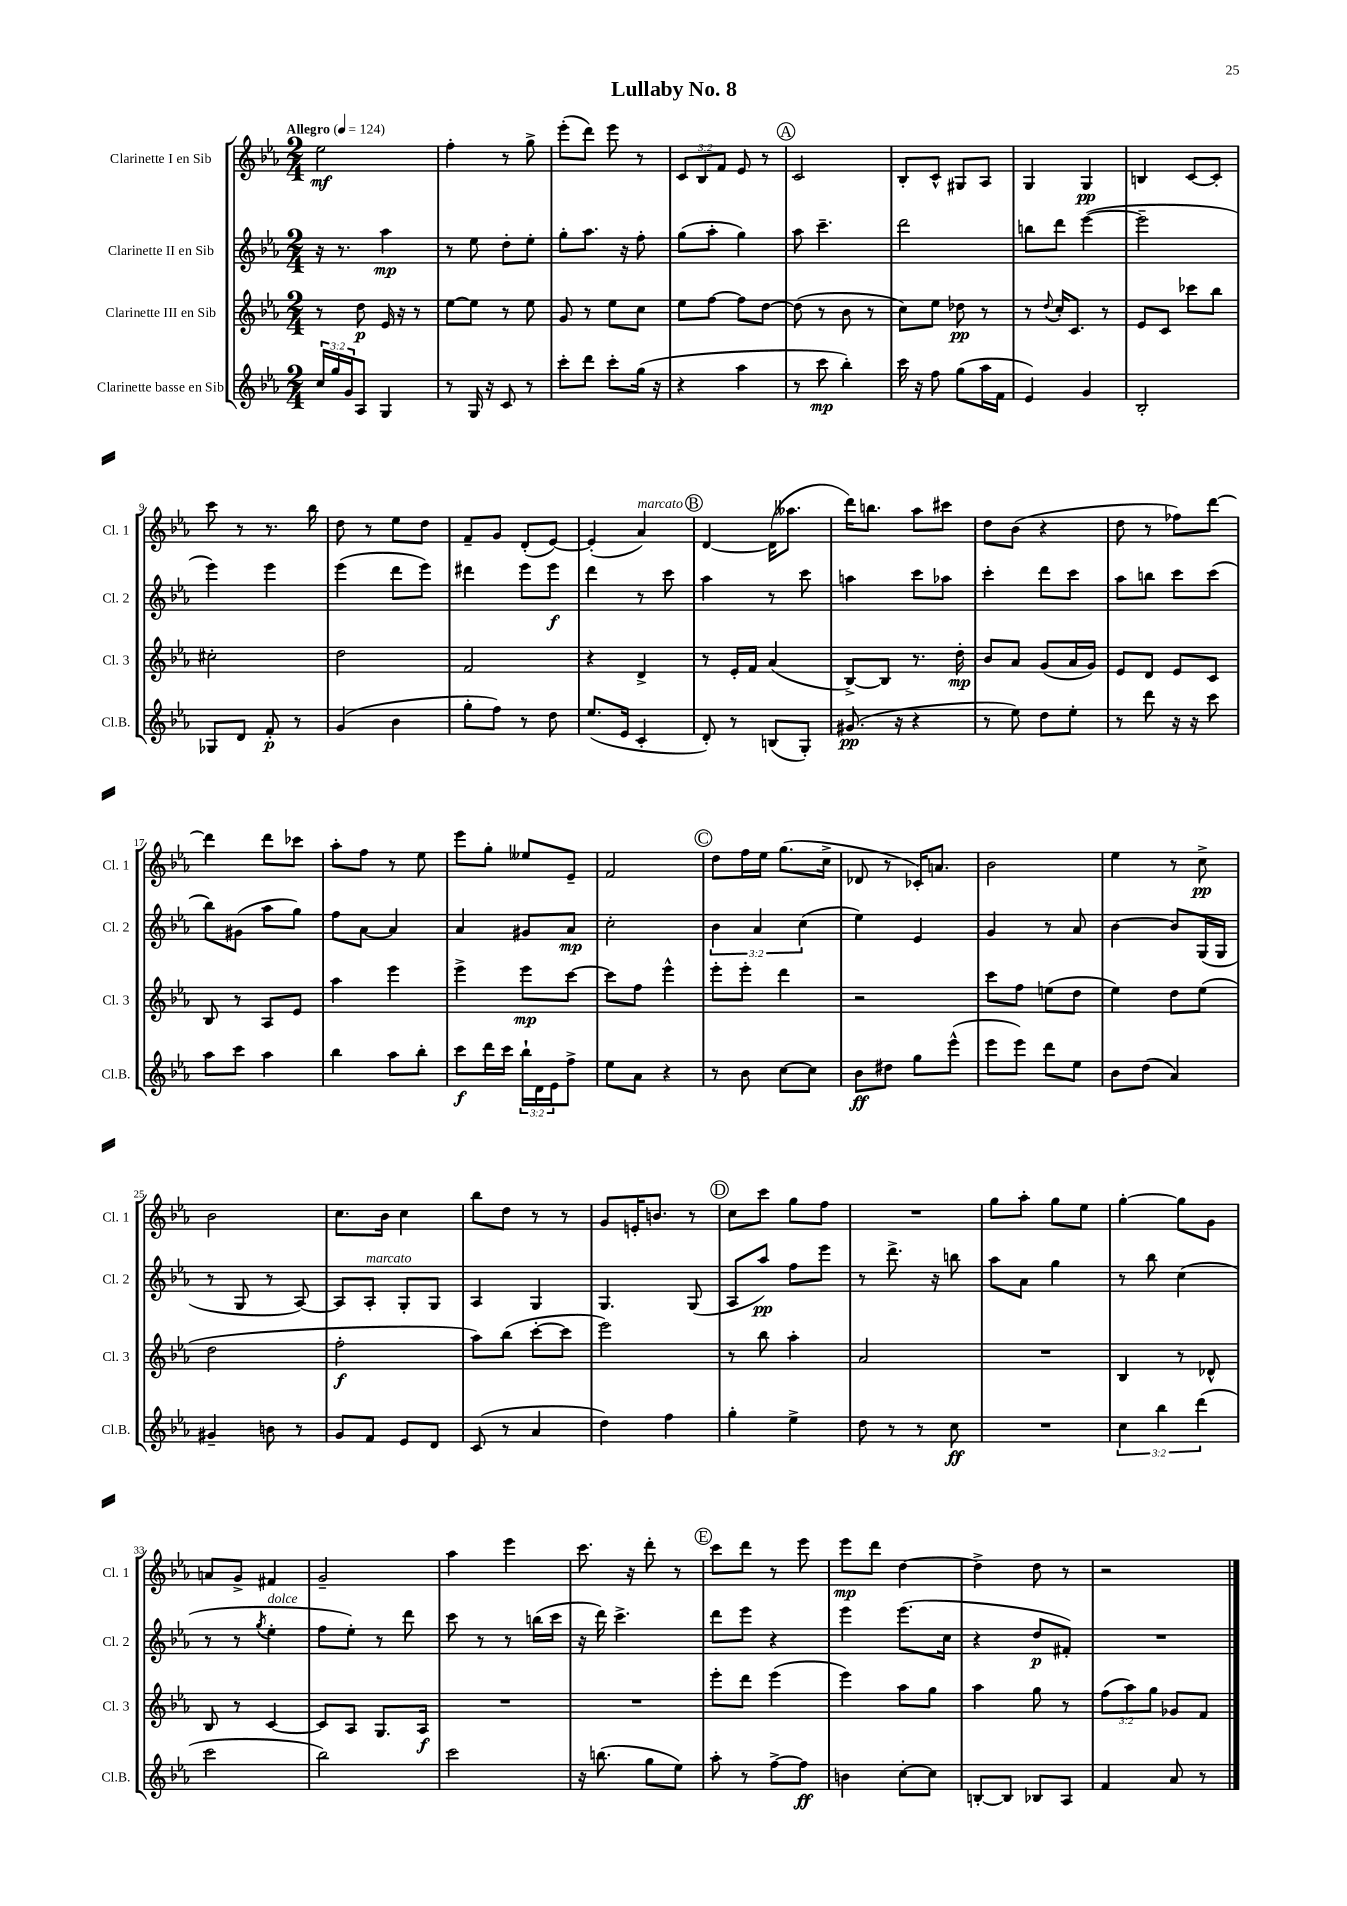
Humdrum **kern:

**kern	**dynam	**kern	**dynam	**kern	**dynam	**kern	**dynam
*part4	*part4	*part3	*part3	*part2	*part2	*part1	*part1
*staff4	*staff4	*staff3	*staff3	*staff2	*staff2	*staff1	*staff1
*I"Clarinette basse en Sib	*	*I"Clarinette III en Sib	*	*I"Clarinette II en Sib	*	*I"Clarinette I en Sib	*
*I'Cl.B.	*	*I'Cl. 3	*	*I'Cl. 2	*	*I'Cl. 1	*
*clefG2	*	*clefG2	*	*clefG2	*	*clefG2	*
*k[b-e-a-]	*	*k[b-e-a-]	*	*k[b-e-a-]	*	*k[b-e-a-]	*
*M2/4	*	*M2/4	*	*M2/4	*	*M2/4	*
*MM124	*	*MM124	*	*MM124	*	*MM124	*
=1	=1	=1	=1	=1	=1	=1	=1
!	!	!	!	!	!	!LO:TX:a:B:t=Allegro	!
24cc/LL	.	8r	.	16r	.	2ee-\	mf
24gg/	.	.	.	.	.	.	.
.	.	.	.	8.r	.	.	.
24g/J	.	.	.	.	.	.	.
8A-/J	.	8dd\	p	.	.	.	.
4G/	.	16e-/	.	4aa-\	mp	.	.
.	.	16r	.	.	.	.	.
.	.	8r	.	.	.	.	.
=2	=2	=2	=2	=2	=2	=2	=2
8r	.	[8ee-\L	.	8r	.	4ff'\	.
16G/	.	8ee-\J]	.	8ee-\	.	.	.
16r	.	.	.	.	.	.	.
8c/	.	8r	.	8dd'\L	.	8r	.
8r	.	8ee-\	.	8ee-'\J	.	8gg^\	.
=3	=3	=3	=3	=3	=3	=3	=3
8ccc'\L	.	8g/	.	8gg'\L	.	(8eee-'\L	.
8ddd\J	.	8r	.	8.aa-\J	.	8ddd\J)	.
8ccc'\L	.	8ee-\L	.	.	.	8eee-\	.
.	.	.	.	16r	.	.	.
(16gg\Jk	.	8cc\J	.	8ff'\	.	8r	.
16r	.	.	.	.	.	.	.
=4	=4	=4	=4	=4	=4	=4	=4
4r	.	8ee-\L	.	(8gg\L	.	12c/L	.
.	.	.	.	.	.	12B-/	.
.	.	[8ff\J	.	8aa-'\J	.	.	.
.	.	.	.	.	.	12f/J	.
4aa-\	.	8ff\L]	.	4gg\)	.	8e-/	.
.	.	[8dd\J	.	.	.	8r	.
!!LO:REH:place=s1:t=A
=5	=5	=5	=5	=5	=5	=5	=5
8r	.	(8dd\]	.	8aa-\	.	2c/	.
8ccc\	mp	8r	.	4.ccc~\	.	.	.
4bb-'\)	.	8b-\	.	.	.	.	.
.	.	8r	.	.	.	.	.
=6	=6	=6	=6	=6	=6	=6	=6
16ccc\	.	8cc\L)	.	2ddd\	.	8B-'/L	.
16r	.	.	.	.	.	.	.
8ff\	.	8ee-\J	.	.	.	8c^^/J	.
(8gg\L	.	8dd-X\	pp	.	.	8G#X/L	.
16aa-\L	.	8r	.	.	.	8A-/J	.
16f\JJ	.	.	.	.	.	.	.
=7	=7	=7	=7	=7	=7	=7	=7
4e-/)	.	8r	.	8bbn\L	.	4G/	.
.	.	8qqdd/	.	.	.	.	.
.	.	16cc'/KL	.	8ddd\J	.	.	.
.	.	8.c/J	.	.	.	.	.
4g/	.	.	.	([4eee-\	.	4G/	pp
.	.	8r	.	.	.	.	.
=8	=8	=8	=8	=8	=8	=8	=8
2B-'/	.	8e-/L	.	2eee-~\]	.	4Bn/	.
.	.	8c/J	.	.	.	.	.
.	.	8ccc-X\L	.	.	.	[8c/L	.
.	.	8bb-\J	.	.	.	8c'/J]	.
!!LO:LB:g=z
=9	=9	=9	=9	=9	=9	=9	=9
8G-X/L	.	2cc#X'\	.	4eee-\)	.	8ccc\	.
8d/J	.	.	.	.	.	8r	.
8f'/	p	.	.	4eee-\	.	8.r	.
8r	.	.	.	.	.	.	.
.	.	.	.	.	.	16bb-\	.
=10	=10	=10	=10	=10	=10	=10	=10
(4g/	.	2dd\	.	(4eee-\	.	8dd\	.
.	.	.	.	.	.	8r	.
4b-\	.	.	.	8ddd\L	.	8ee-\L	.
.	.	.	.	8eee-\J)	.	8dd\J	.
=11	=11	=11	=11	=11	=11	=11	=11
8gg'\L	.	2f/	.	4ddd#X\	.	8f~/L	.
8ff\J)	.	.	.	.	.	8g/J	.
8r	.	.	.	8eee-\L	.	(8d'/L	.
8dd\	.	.	.	8eee-\J	f	[8e-/J)	.
=12	=12	=12	=12	=12	=12	=12	=12
(8.ee-/L	.	4r	.	4ddd\	.	(4e-'/]	.
16e-/Jk	.	.	.	.	.	.	.
!	!	!	!	!	!	!LO:TX:a:i:t=marcato	!
4c'/	.	4d^/	.	8r	.	4a-/)	.
.	.	.	.	8ccc\	.	.	.
!!LO:REH:place=s1:t=B
=13	=13	=13	=13	=13	=13	=13	=13
8d'/)	.	8r	.	4aa-\	.	[4d/	.
8r	.	16e-'/LL	.	.	.	.	.
.	.	16f/JJ	.	.	.	.	.
(8Bn/L	.	(4a-/	.	8r	.	(16d\KL]	.
.	.	.	.	.	.	8.aa--X\J	.
8G'/J)	.	.	.	8ccc\	.	.	.
=14	=14	=14	=14	=14	=14	=14	=14
(8.g#X/	pp	[8B-^/L)	.	4aan\	.	16ddd\KL)	.
.	.	.	.	.	.	8.bbn\J	.
.	.	8B-/J]	.	.	.	.	.
16r	.	.	.	.	.	.	.
4r	.	8.r	.	8ccc\L	.	8aa-\L	.
.	.	.	.	8aa-X\J	.	8ccc#X\J	.
.	.	16dd'\	mp	.	.	.	.
=15	=15	=15	=15	=15	=15	=15	=15
8r	.	8b-/L	.	4ccc'\	.	8dd\L	.
8ee-\)	.	8a-/J	.	.	.	(8b-\J	.
8dd\L	.	(8g/L	.	8ddd\L	.	4r	.
8ee-'\J	.	16a-/L	.	8ccc\J	.	.	.
.	.	16g/JJ)	.	.	.	.	.
=16	=16	=16	=16	=16	=16	=16	=16
8r	.	8e-/L	.	8aa-\L	.	8dd\	.
8ddd\	.	8d/J	.	8bbn\J	.	8r	.
16r	.	8e-/L	.	8ccc\L	.	8ff-X\L)	.
16r	.	.	.	.	.	.	.
8ccc\	.	8c/J	.	(8ccc\J	.	[8ddd\J	.
!!LO:LB:g=z
=17	=17	=17	=17	=17	=17	=17	=17
8aa-\L	.	8B-/	.	8bb-\L)	.	4ddd\]	.
8ccc\J	.	8r	.	(8g#X\J	.	.	.
4aa-\	.	8A-/L	.	8aa-\L	.	8ddd\L	.
.	.	8e-/J	.	8gg\J)	.	8ccc-X\J	.
=18	=18	=18	=18	=18	=18	=18	=18
4bb-\	.	4aa-\	.	8ff\L	.	8aa-'\L	.
.	.	.	.	[8a-\J	.	8ff\J	.
8aa-\L	.	4eee-\	.	4a-/]	.	8r	.
8bb-'\J	.	.	.	.	.	8ee-\	.
=19	=19	=19	=19	=19	=19	=19	=19
8ccc\L	f	4eee-^\	.	4a-/	.	8eee-\L	.
16ddd\L	.	.	.	.	.	8gg'\J	.
16ccc\JJ	.	.	.	.	.	.	.
24bb-`\LL	.	8eee-\L	mp	8g#X/L	.	8ee--X/L	.
24d\	.	.	.	.	.	.	.
24e-\J	.	.	.	.	.	.	.
8ff^\J	.	[8ccc\J	.	8a-/J	mp	8e-~/J	.
=20	=20	=20	=20	=20	=20	=20	=20
8ee-\L	.	8ccc\L]	.	2cc'\	.	2f/	.
8a-\J	.	8ff\J	.	.	.	.	.
4r	.	4eee-^^\	.	.	.	.	.
!!LO:REH:place=s1:t=C
=21	=21	=21	=21	=21	=21	=21	=21
8r	.	8eee-'\L	.	6b-\	.	8dd\L	.
8b-\	.	8eee-'\J	.	.	.	16ff\L	.
.	.	.	.	6a-/	.	.	.
.	.	.	.	.	.	16ee-\JJ	.
[8cc\L	.	4ddd\	.	.	.	(8.gg\L	.
.	.	.	.	(6cc\	.	.	.
8cc\J]	.	.	.	.	.	.	.
.	.	.	.	.	.	16cc^\Jk	.
=22	=22	=22	=22	=22	=22	=22	=22
8b-\L	ff	2r	.	4ee-\)	.	8d-X/	.
8dd#X\J	.	.	.	.	.	8r	.
8gg\L	.	.	.	4e-/	.	16c-X'/KL)	.
.	.	.	.	.	.	8.an/J	.
(8eee-^^\J	.	.	.	.	.	.	.
=23	=23	=23	=23	=23	=23	=23	=23
8eee-\L	.	8ccc\L	.	4g/	.	2b-\	.
8eee-\J)	.	8ff\J	.	.	.	.	.
8ddd\L	.	(8een\L	.	8r	.	.	.
8ee-\J	.	8dd\J	.	8a-/	.	.	.
=24	=24	=24	=24	=24	=24	=24	=24
8b-\L	.	4ee-\)	.	[4b-\	.	4ee-\	.
(8dd\J	.	.	.	.	.	.	.
4a-/)	.	8dd\L	.	8b-/L]	.	8r	.
.	.	(8ee-\J	.	(16G/L	.	8cc^\	pp
.	.	.	.	16G/JJ	.	.	.
!!LO:LB:g=z
=25	=25	=25	=25	=25	=25	=25	=25
4g#X~/	.	2dd\	.	8r	.	2b-\	.
.	.	.	.	8G/	.	.	.
8bn\	.	.	.	8r	.	.	.
8r	.	.	.	[8A-/)	.	.	.
=26	=26	=26	=26	=26	=26	=26	=26
8g/L	.	2ff'\	f	8A-/L]	.	8.cc\L	.
!	!	!	!	!LO:TX:a:i:t=marcato	!	!	!
8f/J	.	.	.	8A-'/J	.	.	.
.	.	.	.	.	.	16b-\Jk	.
8e-/L	.	.	.	8G'/L	.	4cc\	.
8d/J	.	.	.	8G/J	.	.	.
=27	=27	=27	=27	=27	=27	=27	=27
(8c/	.	8aa-\L)	.	4A-/	.	8bb-\L	.
8r	.	(8bb-\J	.	.	.	8dd\J	.
4a-/	.	[8ccc'\L	.	4G/	.	8r	.
.	.	8ccc\J]	.	.	.	8r	.
=28	=28	=28	=28	=28	=28	=28	=28
4dd\)	.	2eee-\)	.	4.G/	.	8g/L	.
.	.	.	.	.	.	16en'/K	.
.	.	.	.	.	.	8.bn/J	.
4ff\	.	.	.	.	.	.	.
.	.	.	.	(8G/	.	8r	.
!!LO:REH:place=s1:t=D
=29	=29	=29	=29	=29	=29	=29	=29
4gg'\	.	8r	.	8A-/L	.	8cc\L	.
.	.	8bb-\	.	8aa-/J)	pp	8ccc\J	.
4ee-^\	.	4aa-'\	.	8ff\L	.	8gg\L	.
.	.	.	.	8eee-\J	.	8ff\J	.
=30	=30	=30	=30	=30	=30	=30	=30
8dd\	.	2a-/	.	8r	.	2r	.
8r	.	.	.	8.ddd^\	.	.	.
8r	.	.	.	.	.	.	.
.	.	.	.	16r	.	.	.
8cc\	ff	.	.	8bbn\	.	.	.
=31	=31	=31	=31	=31	=31	=31	=31
2r	.	2r	.	8aa-\L	.	8gg\L	.
.	.	.	.	8a-\J	.	8aa-'\J	.
.	.	.	.	4gg\	.	8gg\L	.
.	.	.	.	.	.	8ee-\J	.
=32	=32	=32	=32	=32	=32	=32	=32
6cc\	.	4B-/	.	8r	.	[4gg'\	.
.	.	.	.	8bb-\	.	.	.
6bb-\	.	.	.	.	.	.	.
.	.	8r	.	(4cc\	.	8gg\L]	.
(6ddd\	.	.	.	.	.	.	.
.	.	8d-X^^/	.	.	.	8g\J	.
!!LO:LB:g=z
=33	=33	=33	=33	=33	=33	=33	=33
2ccc\	.	8B-/	.	8r	.	8an/L	.
.	.	8r	.	8r	.	8g^/J	.
.	.	.	.	8qgg/	.	.	.
!	!	!	!	!LO:TX:a:i:t=dolce	!	!	!
.	.	[4c/	.	4ee-'\	.	4f#X/	.
=34	=34	=34	=34	=34	=34	=34	=34
2bb-\)	.	8c/L]	.	8ff\L	.	2g~/	.
.	.	8A-/J	.	8ee-'\J)	.	.	.
.	.	8.G/L	.	8r	.	.	.
.	.	.	.	8ddd\	.	.	.
.	.	16A-/Jk	f	.	.	.	.
=35	=35	=35	=35	=35	=35	=35	=35
2ccc\	.	2r	.	8ccc\	.	4aa-\	.
.	.	.	.	8r	.	.	.
.	.	.	.	8r	.	4eee-\	.
.	.	.	.	(16bbn\LL	.	.	.
.	.	.	.	16ccc\JJ	.	.	.
=36	=36	=36	=36	=36	=36	=36	=36
16r	.	2r	.	16r	.	8.ccc\	.
(8.bbn\	.	.	.	16ddd\)	.	.	.
.	.	.	.	4.ccc^\	.	.	.
.	.	.	.	.	.	16r	.
8gg\L	.	.	.	.	.	8ddd'\	.
8ee-\J)	.	.	.	.	.	8r	.
!!LO:REH:place=s1:t=E
=37	=37	=37	=37	=37	=37	=37	=37
8aa-'\	.	8eee-'\L	.	8ddd\L	.	8ccc\L	.
8r	.	8ddd\J	.	8eee-\J	.	8ddd\J	.
[8ff^\L	.	(4eee-\	.	4r	.	8r	.
8ff\J]	ff	.	.	.	.	8eee-\	.
=38	=38	=38	=38	=38	=38	=38	=38
4bn\	.	4eee-\)	.	4eee-\	.	8eee-\L	mp
.	.	.	.	.	.	8ddd\J	.
[8cc'\L	.	8aa-\L	.	(8.eee-\L	.	[4dd\	.
8cc\J]	.	8gg\J	.	.	.	.	.
.	.	.	.	16cc\Jk	.	.	.
=39	=39	=39	=39	=39	=39	=39	=39
[8Bn'/L	.	4aa-\	.	4r	.	4dd^\]	.
8B/J]	.	.	.	.	.	.	.
8B-X/L	.	8gg\	.	8dd/L	p	8dd\	.
8A-/J	.	8r	.	8f#X'/J)	.	8r	.
=40	=40	=40	=40	=40	=40	=40	=40
4f/	.	(12ff\L	.	2r	.	2r	.
.	.	12aa-\)	.	.	.	.	.
.	.	12gg\J	.	.	.	.	.
8a-/	.	8g-X/L	.	.	.	.	.
8r	.	8f/J	.	.	.	.	.
==	==	==	==	==	==	==	==
*-	*-	*-	*-	*-	*-	*-	*-
